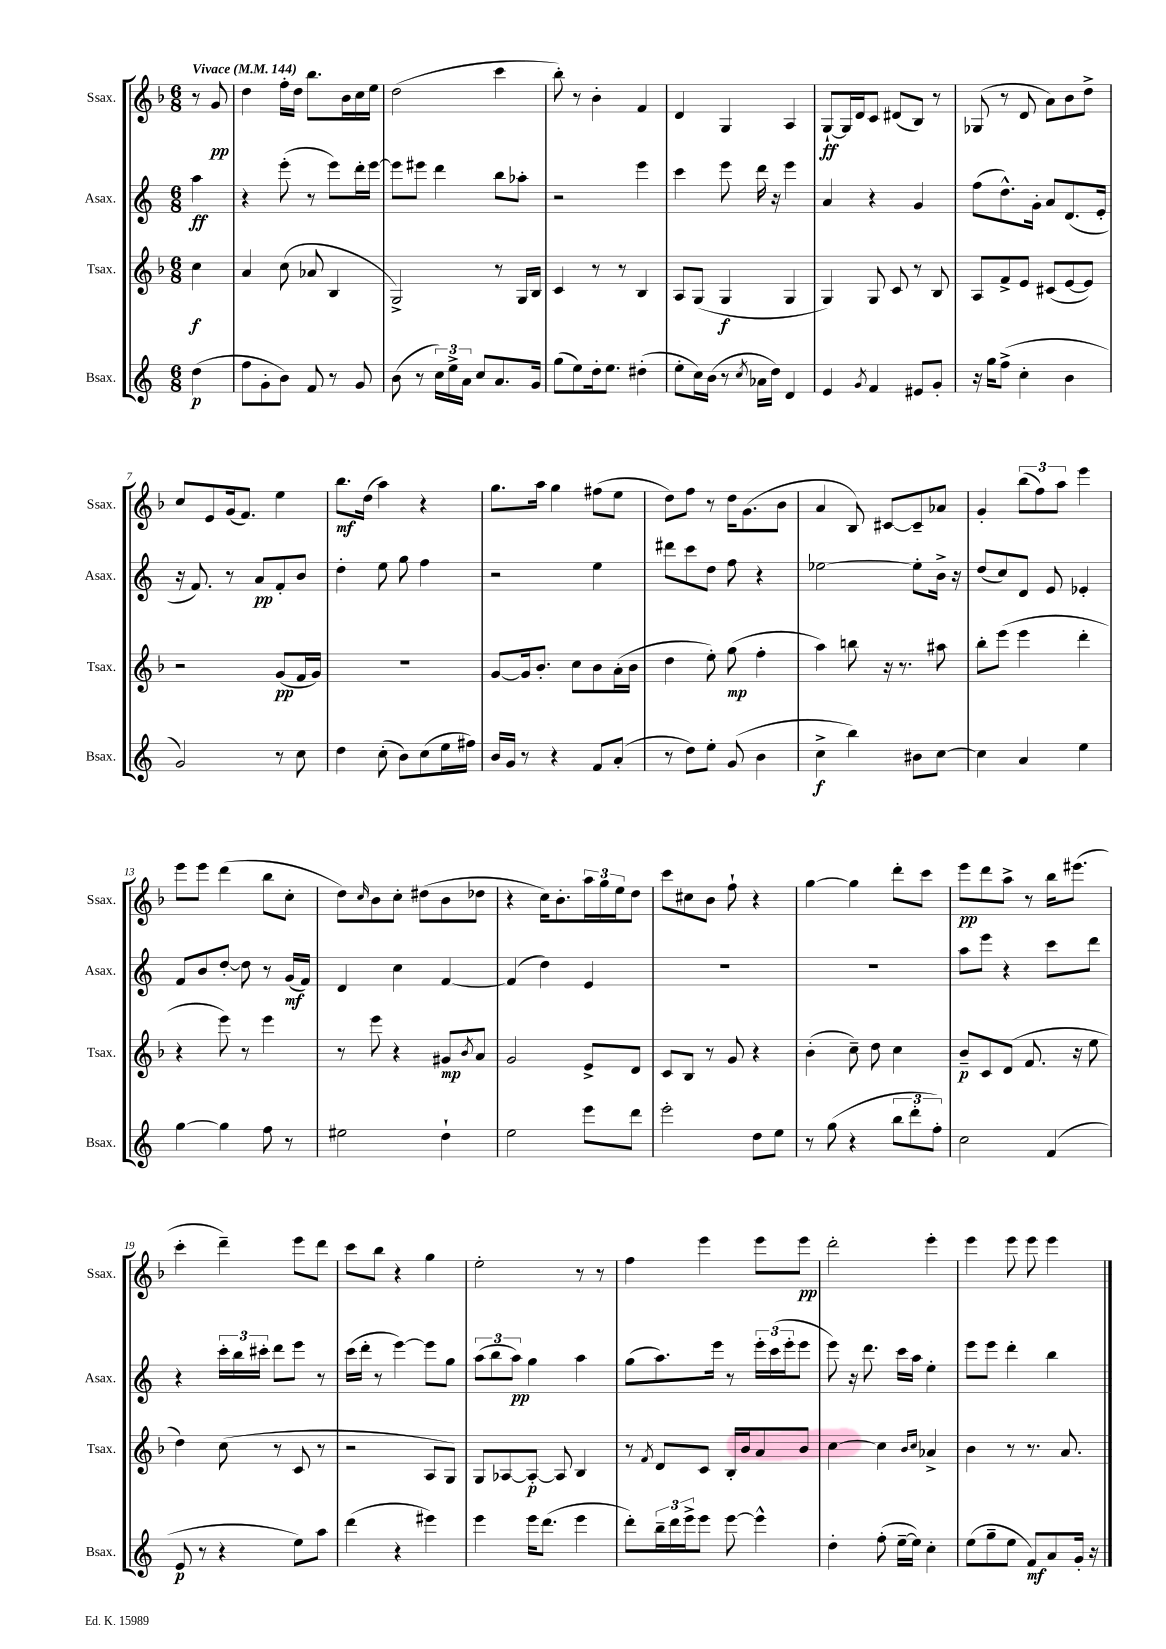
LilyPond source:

<<
\new StaffGroup <<
\new Staff = "s0" \with { instrumentName = "Ssax." shortInstrumentName = "Ssax." } {
    \clef treble \key f \major \numericTimeSignature \time 6/8 \partial 4 \tempo "Vivace" 4 = 144
    r8 g'8\pp |
    d''4 f''16-. d''16 bes''8. bes'16 c''16 e''16 |
    d''2( c'''4 |
    bes''8-.) r8 bes'4-. f'4 |
    d'4 g4 a4 |
    g8~-!\ff g16 d'16 c'8 dis'8( bes8) r8 |
    ges8( r8 d'8 a'8) bes'8 d''8-> |
    c''8 e'8 g'16( f'8.) e''4 |
    bes''8.\mf d''16( a''4) r4 |
    g''8. a''16 g''4 fis''8( e''8 |
    d''8) f''8 r8 d''16 g'8.( bes'8 |
    a'4 bes8) cis'8~ cis'8-- aes'8 |
    g'4-. \tuplet 3/2 { bes''8( f''8) a''8 } e'''4 |
    e'''8 e'''8 d'''4( bes''8 c''8-. |
    d''8) \grace { c''16 } bes'8 c''8-. dis''8( bes'8 des''8 |
    r4 c''16) bes'8.-. \tuplet 3/2 { a''16 g''16 e''16 } d''8 |
    c'''8 cis''8 bes'8 f''8-! r4 |
    g''4~ g''4 d'''8-. c'''8 |
    e'''8\pp d'''8 a''8-> r8 bes''16 eis'''8.( |
    c'''4-. d'''4--) e'''8 d'''8 |
    c'''8 bes''8 r4 g''4 |
    e''2-. r8 r8 |
    f''4 e'''4 e'''8 e'''8\pp |
    d'''2-. e'''4-. |
    e'''4 e'''8 e'''8 e'''4 \bar "|." |
}
\new Staff = "s1" \with { instrumentName = "Asax." shortInstrumentName = "Asax." } {
    \clef treble \key c \major \numericTimeSignature \time 6/8 \partial 4
    a''4\ff |
    r4 e'''8-.( r8 e'''8) d'''16-. e'''16~ |
    e'''8 eis'''8 d'''4 b''8 aes''8-. |
    r2 e'''4 |
    c'''4 e'''8 d'''16 r16 e'''4 |
    a'4 r4 g'4 |
    f''8( d''8.-^) g'16-. a'8 d'8.( e'16-. |
    r16 f'8.) r8 a'8\pp f'8-. b'8 |
    d''4-. e''8 g''8 f''4 |
    r2 e''4 |
    dis'''8 c'''8 d''8 f''8 r4 |
    ees''2~ ees''8-. b'16-> r16 |
    d''8( c''8) d'8 e'8 ees'4-. |
    f'8 b'8 d''8~-. d''8 r8 g'16\mf( f'16) |
    d'4 c''4 f'4~ |
    f'4( d''4) e'4 |
    R2. |
    R2. |
    a''8 e'''8 r4 c'''8 d'''8 |
    r4 \tuplet 3/2 { c'''16-. b''16 cis'''16-. } d'''8 e'''8 r8 |
    c'''16( d'''16-. r8 e'''4~) e'''8 g''8 |
    \tuplet 3/2 { a''8( b''8 a''8\pp) } g''4 a''4 |
    g''8( a''8.) e'''16 r8 \tuplet 3/2 { e'''16-. c'''16( e'''16-. } e'''8 |
    e'''8) r16 d'''8. c'''16 a''16 e''4-. |
    e'''8 e'''8 d'''4-. b''4 \bar "|." |
}
\new Staff = "s2" \with { instrumentName = "Tsax." shortInstrumentName = "Tsax." } {
    \clef treble \key f \major \numericTimeSignature \time 6/8 \partial 4
    c''4\f |
    a'4 c''8( aes'8 bes4 |
    g2->) r8 g16 bes16 |
    c'4 r8 r8 bes4 |
    a8 g8( g4\f g4 |
    g4) g8 c'8 r8 bes8 |
    a8 f'8-> e'8 cis'8( e'8~ e'8) |
    r2 g'8\pp( f'16 g'16) |
    R2. |
    g'8~ g'16 bes'8.-. c''8 bes'8 a'16-.( bes'16 |
    d''4 e''8-.) g''8\mp( f''4-. |
    a''4) b''8 r16 r8. ais''8 |
    bes''8-. e'''8( e'''4 d'''4-. |
    r4 e'''8) r8 e'''4 |
    r8 e'''8 r4 gis'8\mp \acciaccatura { bes'8 } a'8 |
    g'2 e'8-> d'8 |
    c'8 bes8 r8 g'8 r4 |
    bes'4-.( c''8--) d''8 c''4 |
    bes'8--\p c'8 d'8( f'8. r16 e''8 |
    d''4) c''8( r8 c'8 r8 |
    r2 a8 g8) |
    g8 aes8~ aes8~-.\p aes8 bes4 |
    r8 \acciaccatura { f'8 } d'8 c'8 bes16-. bes'16 a'8 bes'8 |
    c''4~ c''4 \grace { bes'16 c''16 } aes'4-> |
    bes'4 r8 r8. a'8. \bar "|." |
}
\new Staff = "s3" \with { instrumentName = "Bsax." shortInstrumentName = "Bsax." } {
    \clef treble \key c \major \numericTimeSignature \time 6/8 \partial 4
    d''4\p( |
    f''8 g'8-. b'8) f'8 r8 g'8 |
    b'8( r8 \tuplet 3/2 { c''16) e''16-> a'16 } c''8 a'8. g'16 |
    g''8( e''8) d''16-. e''8. dis''4-.( |
    e''8-. c''16) b'16( r8 \acciaccatura { c''8 } aes'16 d''16) d'4 |
    e'4 \acciaccatura { g'8 } f'4 eis'8 g'8-. |
    r16 g''16 f''8->( c''4-. b'4 |
    g'2) r8 c''8 |
    d''4 c''8-.( b'8) c''8( e''16 fis''16) |
    b'16 g'16 r8 r4 f'8 a'8-.( |
    r8 d''8) e''8-. g'8( b'4 |
    c''4->\f b''4) bis'8 c''8~ |
    c''4 a'4 e''4 |
    g''4~ g''4 f''8 r8 |
    eis''2 d''4-! |
    e''2 e'''8 d'''8 |
    e'''2-. d''8 e''8 |
    r8 g''8( r4 \tuplet 3/2 { b''8 d'''8-. f''8-.) } |
    c''2 f'4( |
    e'8\p r8 r4 e''8) a''8 |
    d'''4( r4 eis'''4) |
    e'''4 e'''16 d'''8.( e'''4 |
    d'''8-.) \tuplet 3/2 { b''16-- d'''16 e'''16-> } e'''8 e'''8~ e'''4-^ |
    d''4-. f''8-.( e''16~-- e''16) c''4-. |
    e''8( g''8-- e''8 f'8\mf) a'8 g'16-. r16 \bar "|." |
}
>>
>>
